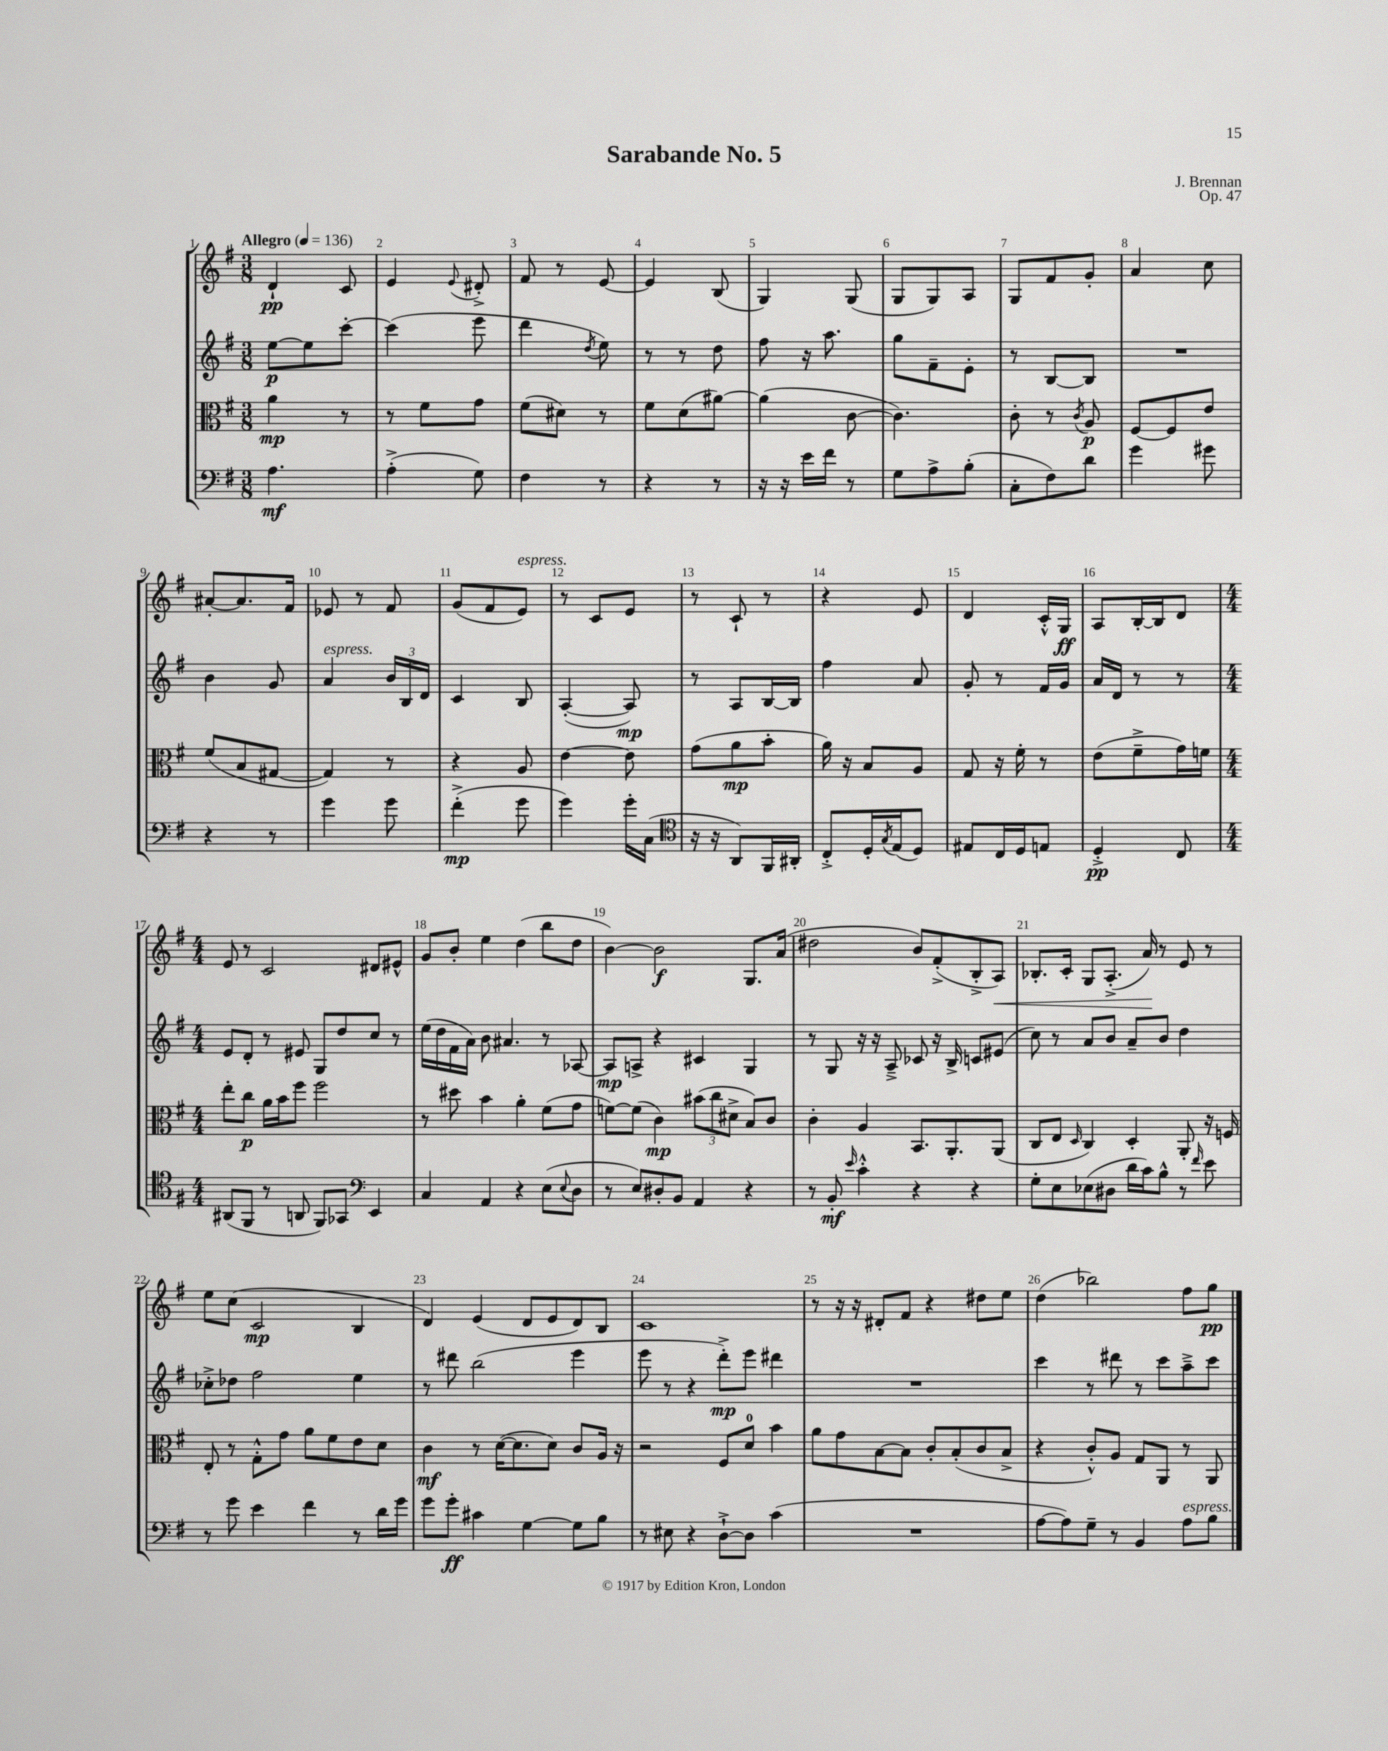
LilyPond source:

\header { title = "Sarabande No. 5" composer = "J. Brennan" opus = "Op. 47" }
<<
\new StaffGroup <<
\new Staff = "s0" {
    \clef treble \key g \major \numericTimeSignature \time 3/8 \tempo "Allegro" 4 = 136
    d'4-!\pp c'8 |
    e'4 \appoggiatura { e'8 } dis'8-.-> |
    fis'8 r8 e'8~ |
    e'4 b8( |
    g4) g8( |
    g8 g8) a8 |
    g8 fis'8 g'8-. |
    a'4 c''8 |
    ais'8~-. ais'8. fis'16 |
    ees'8 r8 fis'8 |
    g'8( fis'8 e'8^\markup { \italic "espress." }) |
    r8 c'8 e'8 |
    r8 c'8-! r8 |
    r4 e'8 |
    d'4 c'16-.-^ g16\ff |
    a8 b16~-. b16 d'8 |
    \numericTimeSignature \time 4/4 e'8 r8 c'2 dis'8 eis'8-^ |
    g'8 b'8-. e''4 d''4( b''8 d''8 |
    b'4~) b'2\f g8. a'16( |
    dis''2 b'8) fis'8-.->( b8-.-> a8\<) |
    bes8.-. c'16-. g8 a8.-.->( a'16\!) r8 e'8 r8 |
    e''8 c''8( c'2\mp b4 |
    d'4) e'4( d'8 e'8 d'8) b8 |
    c'1 |
    r8 r16 r16 dis'8-. fis'8 r4 dis''8 e''8 |
    d''4( bes''2) fis''8 g''8\pp \bar "|." |
}
\new Staff = "s1" {
    \clef treble \key g \major \numericTimeSignature \time 3/8
    e''8~\p e''8 c'''8~-. |
    c'''4( e'''8 |
    d'''4 \acciaccatura { d''8 } e''8) |
    r8 r8 d''8 |
    fis''8 r16 a''8. |
    g''8 fis'8-- e'8-. |
    r8 b8~ b8 |
    R4. |
    b'4 g'8 |
    a'4^\markup { \italic "espress." } \tuplet 3/2 { b'16 b16 d'16 } |
    c'4 b8 |
    a4~-.( a8\mp) |
    r8 a8 b16~ b16 |
    fis''4 a'8 |
    g'8-. r8 fis'16 g'16 |
    a'16 d'16 r8 r8 |
    \numericTimeSignature \time 4/4 e'8 d'8-. r8 eis'8 g8 d''8 c''8 r8 |
    e''16( d''16 fis'16 a'16) b'8 ais'4. r8 aes8~ |
    aes8\mp a8-> r4 cis'4 g4 |
    r8 g8 r16 r16 a8---> ces'8 r16 b16-> c'8 eis'8( |
    c''8) r8 a'8 b'8 a'8-- b'8 d''4 |
    ces''8-.-> des''8 fis''2 e''4 |
    r8 dis'''8 b''2( e'''4 |
    e'''8 r8 r4 d'''8-.->\mp) e'''8 dis'''4 |
    R1 |
    c'''4 r8 dis'''8 r8 c'''8 a''8---> c'''8 \bar "|." |
}
\new Staff = "s2" {
    \clef alto \key g \major \numericTimeSignature \time 3/8
    a'4\mp r8 |
    r8 fis'8 g'8 |
    fis'8( dis'8) r8 |
    fis'8 d'8( ais'8~) |
    ais'4( c'8~ |
    c'4.) |
    c'8-. r8 \acciaccatura { c'8 } a8\p |
    fis8~ fis8 e'8 |
    fis'8( b8 gis8~ |
    gis4) r8 |
    r4 a8 |
    e'4~ e'8 |
    g'8( a'8\mp b'8-. |
    a'16) r16 b8 a8 |
    g8 r16 fis'16-. r8 |
    e'8( fis'8---> g'16) f'16 |
    \numericTimeSignature \time 4/4 e''8-. c''8\p a'16 b'16 fis''8 fis''2 |
    r8 dis''8 b'4 a'4-. fis'8( g'8 |
    f'8~) f'8( c'4\mp) \tuplet 3/2 { bis'8( c''8 dis'8-> } b8) c'8 |
    c'4-. a4 b,8. a,8.-. a,8( |
    c8 e8 \grace { d16 } c4) d4-. a,8-. r16 f16 |
    e8-. r8 g8-.-^ g'8 a'8 fis'8 e'8 d'8 |
    c'4\mf r8 d'16~( d'8. d'8) c'8 a16 r16 |
    r2 fis8 d'8-0 b'4 |
    a'8 g'8 b8~ b8 c'8-. b8-.( c'8 b8-> |
    r4 c'8-.-^) a8 g8 a,8 r8 a,8 \bar "|." |
}
\new Staff = "s3" {
    \clef bass \key g \major \numericTimeSignature \time 3/8
    a4.\mf |
    a4-.->( g8) |
    fis4 r8 |
    r4 r8 |
    r16 r16 e'16 fis'16 r8 |
    g8 a8-> b8-.( |
    c8-. fis8) d'8 |
    g'4 gis'8 |
    r4 r8 |
    g'4 g'8 |
    fis'4-.->\mp( g'8 |
    g'4) g'16-. c16( |
    \clef tenor r16 r16 a,8) fis,16 ais,16-. |
    c8-.-> d16-. \acciaccatura { g8 } e16( d8) |
    eis8 c16 d16 e8 |
    d4-.->\pp c8 |
    \numericTimeSignature \time 4/4 ais,8( fis,8 r8 a,8 fis,8) ges,8 \clef bass e,4 |
    c4 a,4 r4 e8( \appoggiatura { e8 } d8 |
    r8 e8) dis8-. b,8 a,4 r4 |
    r8 b,8-.\mf \grace { e'16 } c'4-.-^ r4 r4 |
    g8-. e8 ees8( dis8 d'16 c'16) b8-^ r8 \grace { fis'16 } e'8 |
    r8 g'8 e'4 fis'4 r8 d'16 g'16 |
    g'8 g'8-.\ff cis'4 g4~ g8 b8 |
    r8 eis8 r4 d8~-!-> d8 c'4( |
    R1 |
    a8~ a8) g8-- r8 b,4 a8^\markup { \italic "espress." } b8 \bar "|." |
}
>>
>>
\layout { \context { \Score \override BarNumber.break-visibility = ##(#f #t #t) barNumberVisibility = #all-bar-numbers-visible } }
